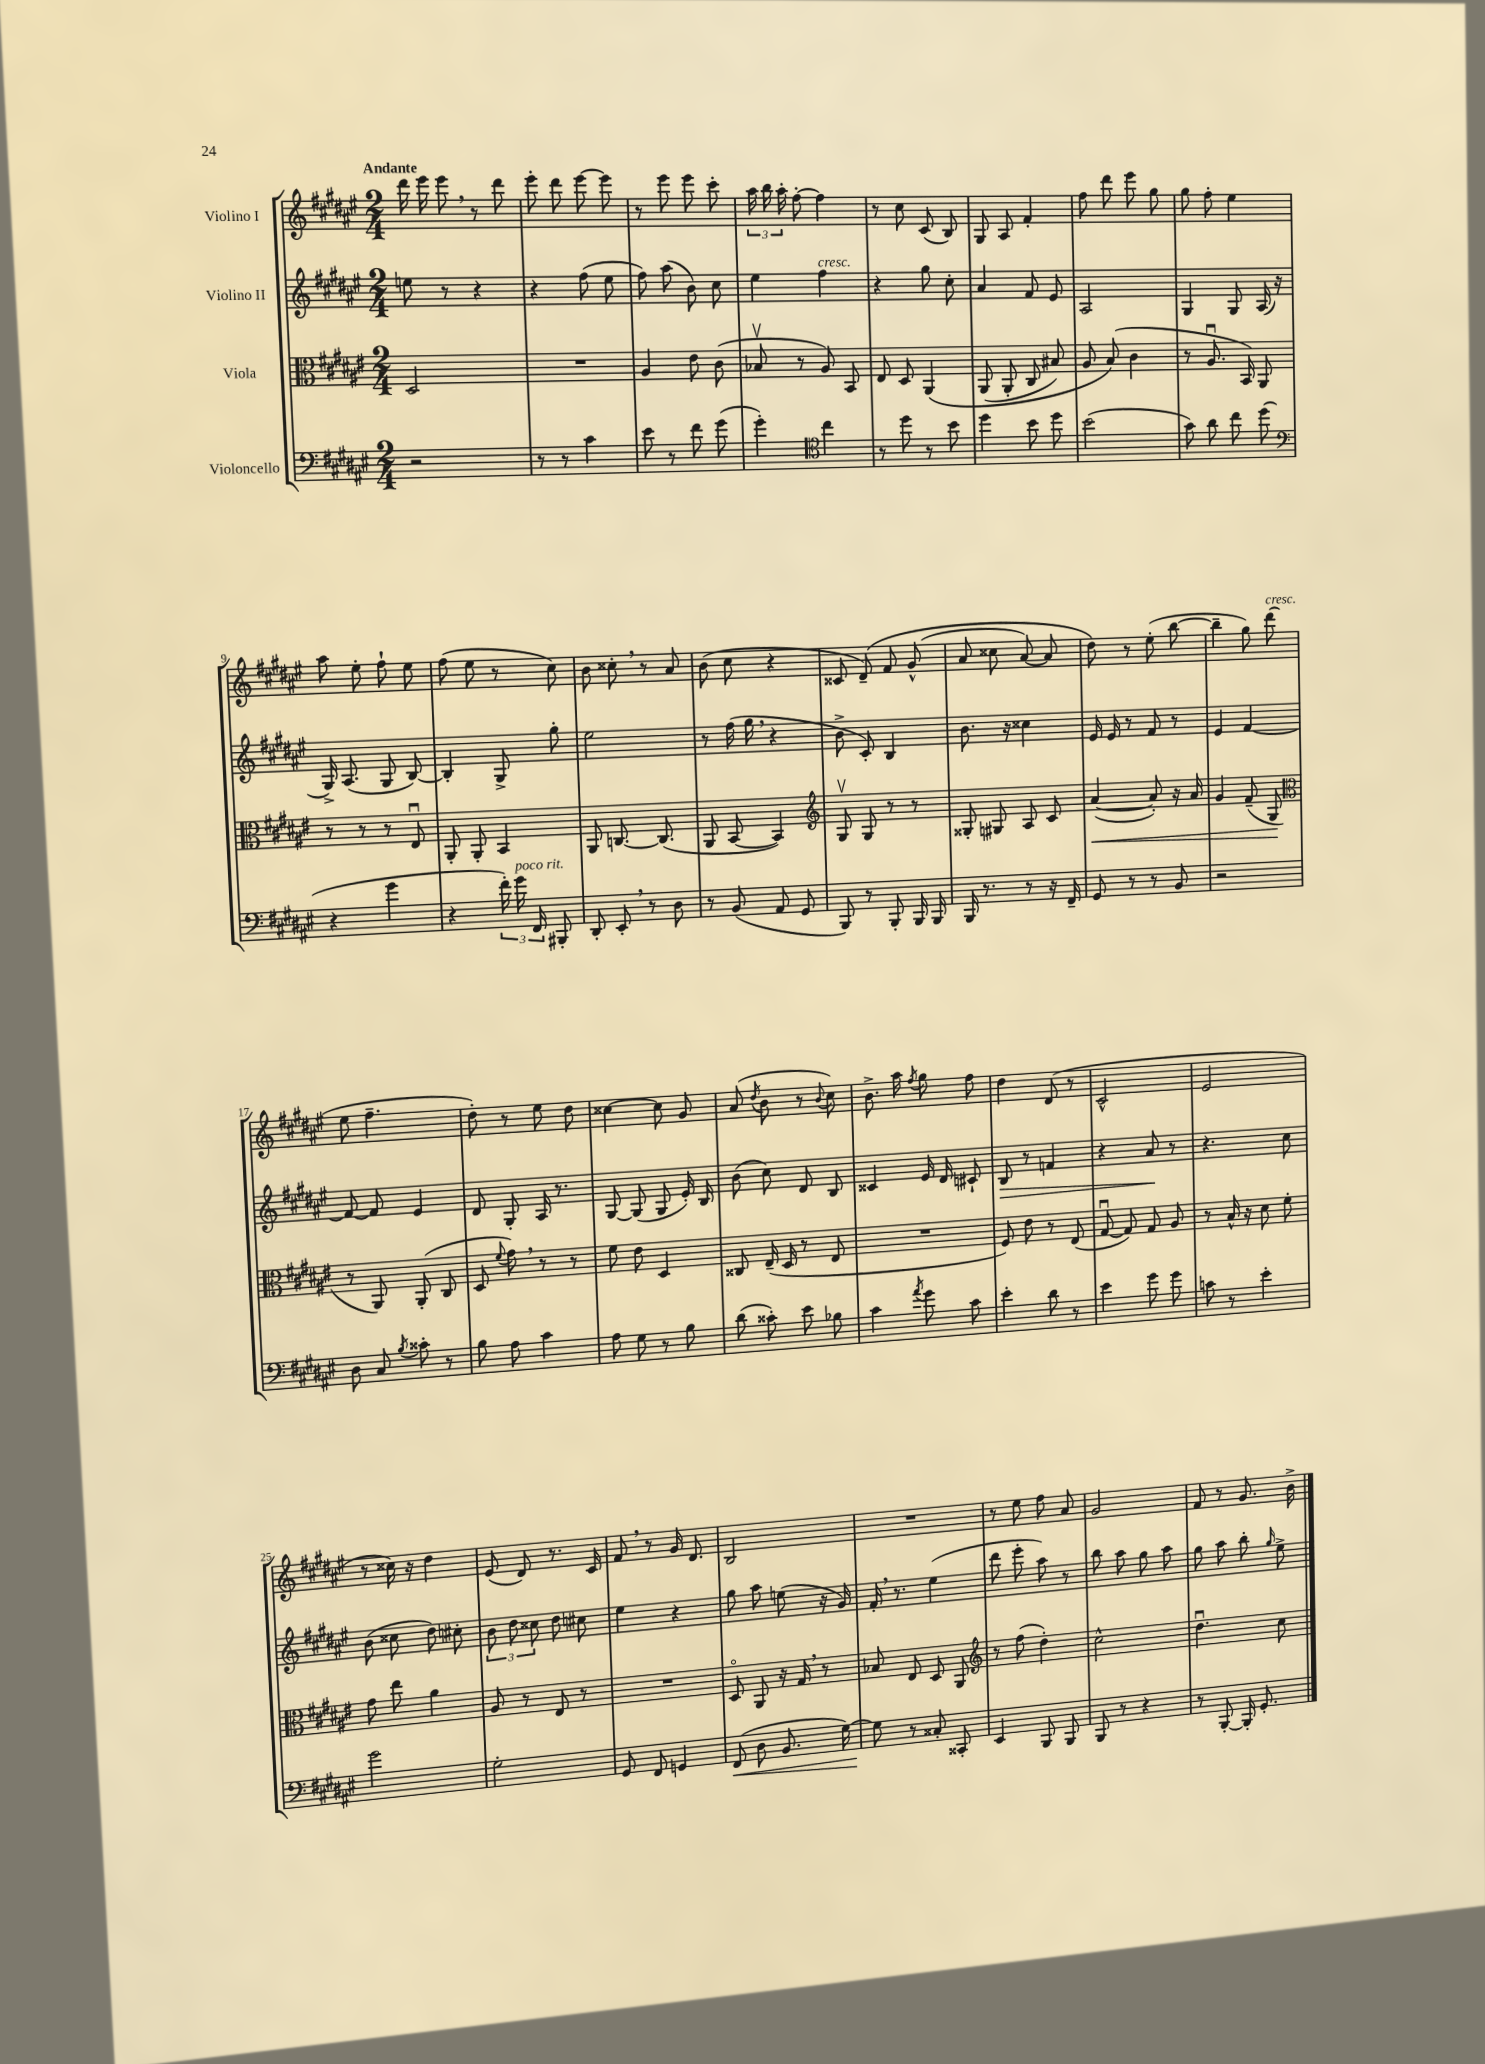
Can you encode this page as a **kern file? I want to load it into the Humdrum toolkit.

**kern	**kern	**kern	**kern
*staff4	*staff3	*staff2	*staff1
*clefF4	*clefC3	*clefG2	*clefG2
*k[f#c#g#d#a#e#]	*k[f#c#g#d#a#e#]	*k[f#c#g#d#a#e#]	*k[f#c#g#d#a#e#]
*M2/4	*M2/4	*M2/4	*M2/4
2r	2D#	8ee	16ddd#
.	.	.	16eee#
.	.	8r	8eee#
.	.	4r	8r
.	.	.	8ddd#
=	=	=	=
8r	2r	4r	8eee#'
8r	.	.	8ddd#
4c#	.	(8ff#	[8eee#
.	.	8ee#	8eee#]
=	=	=	=
8e#	4A#	8ff#)	8r
8r	.	(8aa#	8eee#
8f#	8e#	8b)	8eee#
(8g#	(8c#	8cc#	8ccc#'
=	=	=	=
4g#')	8B-v	4ee#	24aa#
.	.	.	24bb
.	.	.	24aa#'
.	8r	.	[8ff#'
*clefC4	*	*	*
4cc#	8A#)	4ff#	4ff#]
.	8BB	.	.
=	=	=	=
8r	8E#	4r	8r
8dd#	8D#	.	8cc#
8r	&(4AA#	8gg#	(8c#
8b	.	8cc#'	8B)
=	=	=	=
4dd#	(8AA#	4a#	8G#
.	8AA#'	.	8A#
8b	8C#	8f#	4f#'
8dd#	8B#)	8e#	.
=	=	=	=
(2b	8A#	2A#	8ff#
.	(8B&)	.	8ddd#
.	4c#	.	8eee#
.	.	.	8gg#
=	=	=	=
8g#)	8r	4G#	8gg#
8a#	8.A#u	.	8ff#'
8cc#	.	8G#	4ee#
.	16BB)	.	.
(8dd#	8AA#	(16A#	.
.	.	16r	.
=	=	=	=
*clefF4	*	*	*
4r	8r	16G#^)	8aa#
.	.	(8.A#	.
.	8r	.	8ee#'
4g#	8r	8G#	8ff#`
.	8E#u	[8B)	8ee#
=	=	=	=
4r	8AA#'	4B']	(8ff#
.	8AA#'	.	8ee#
24f#')	4BB	8G#^	8r
24g#	.	.	.
24FF#	.	.	.
8BBB#'	.	8gg#'	8cc#)
=	=	=	=
8DD#'	8AA#	2ee#	8b
8EE#'	[8.C	.	8cc##'
8r	.	.	8r
.	(8.C]	.	.
8D#	.	.	8a#
=	=	=	=
8r	8AA#	8r	(8b
(8BB	[8BB	(16ff#	8cc#
.	.	16gg#	.
8AA#	4BB])	4r	4r
8GG#	.	.	.
=	=	=	=
*	*clefG2	*	*
8BBB)	8G#v	8b^	8c##
8r	8G#	8c#')	&(8d#~)
8BBB'	8r	4B	8f#
16BBB	8r	.	(8g#^^
16BBB	.	.	.
=	=	=	=
16BBB	8G##'	8.b	8a#
8.r	.	.	.
.	8G#	.	8cc##
.	.	16r	.
8r	8A#	4cc##	[8a#)
16r	8c#	.	8a#]
16FF#~	.	.	.
=	=	=	=
8GG#	([4a#	16e#	8dd#&)
.	.	16e#	.
8r	.	8r	8r
8r	8a#'])	8f#	(8ee#'
8BB	16r	8r	[8bb
.	16a#	.	.
=	=	=	=
2r	4g#	4e#	4bb~]
.	(8f#~	[4f#	8gg#)
.	8G#	.	(8ddd#
=	=	=	=
*	*clefC3	*	*
8D#	8r	8f#_	8ee#
8C#	8AA#)	8f#]	4.ff#~
8qB	.	.	.
8c##'	(8AA#'	4e#	.
8r	8C#	.	.
=	=	=	=
8B	8D#	8d#	8dd#')
.	8qqf#	.	.
8A#	8g#)	8G#'	8r
4c#	8r	16A#	8ee#
.	.	8.r	.
.	8r	.	8dd#
=	=	=	=
8A#	8f#	[8G#	[4cc##
8G#	8e#	(8G#]	.
8r	4D#	8G#	8cc##]
8B	.	16e#')	8g#
.	.	16B	.
=	=	=	=
(8d#	8C##	(8b	(8a#
.	.	.	8qdd#
8c##')	(16E#~	8cc#)	8b
.	16D#	.	.
8e#	8r	8d#	8r
.	.	.	8qqb
8B-	8E#	8B	8cc#)
=	=	=	=
4c#	2r	4c##	8.b^
.	.	.	16aa#
8qa#	.	.	8qff#
8g#	.	16e#	8gg#
.	.	16d#	.
8c#	.	8c#`	8ff#
=	=	=	=
4e#'	8F#)	8B	4dd#
.	8e#	8r	.
8d#	8r	4f	(8d#
8r	(8E#	.	8r
=	=	=	=
4e#	[8G#u	4r	2c#^^
.	8G#])	.	.
8g#	8G#	8a#	.
8g#	8A#	8r	.
=	=	=	=
8c	8r	4.r	2e#
8r	16B^^	.	.
.	16r	.	.
4e#'	8d#	.	.
.	8f#'	8cc#	.
=	=	=	=
2g#	8g#	(8b	8r
.	8ee#	8cc##	16cc##)
.	.	.	16r
.	4a#	8dd#)	4dd#
.	.	8cc#'	.
=	=	=	=
2G#'	8A#	12b	(8e#
.	.	12dd#	.
.	8r	.	8d#)
.	.	12cc##	.
.	8E#	8dd#	8.r
.	8r	8cc#	.
.	.	.	16c#
=	=	=	=
8GG#	2r	4ee#	8f#
8FF#	.	.	8r
4GG	.	4r	16g#
.	.	.	8.d#
=	=	=	=
(8FF#	8D#o	8gg#	2B
8D#	8AA#	8aa#	.
8.BB	16r	(8ee	.
.	16G#	.	.
.	8r	16r	.
[16G#)	.	16g#)	.
=	=	=	=
8G#]	8B-	16f#'	2r
.	.	8.r	.
8r	8E#	.	.
8C##'	8D#	(4ee#	.
8CC##'	8AA#	.	.
=	=	=	=
*	*clefG2	*	*
4EE#	8r	8ddd#	8r
.	(8ff#	8eee#'	8ee#
8BBB	4dd#')	8aa#)	8ff#
8BBB	.	8r	8a#
=	=	=	=
8BBB	2cc#^^	8bb	2g#
8r	.	8aa#	.
4r	.	8gg#	.
.	.	8aa#	.
=	=	=	=
8r	4.dd#u	8gg#	8f#
[8BBB'	.	8aa#	8r
16BBB']	.	8bb'	8.g#
8.GG#'	.	.	.
.	.	16qqgg#	.
.	8cc#	8ee#^	.
.	.	.	16b^
==	==	==	==
*-	*-	*-	*-
